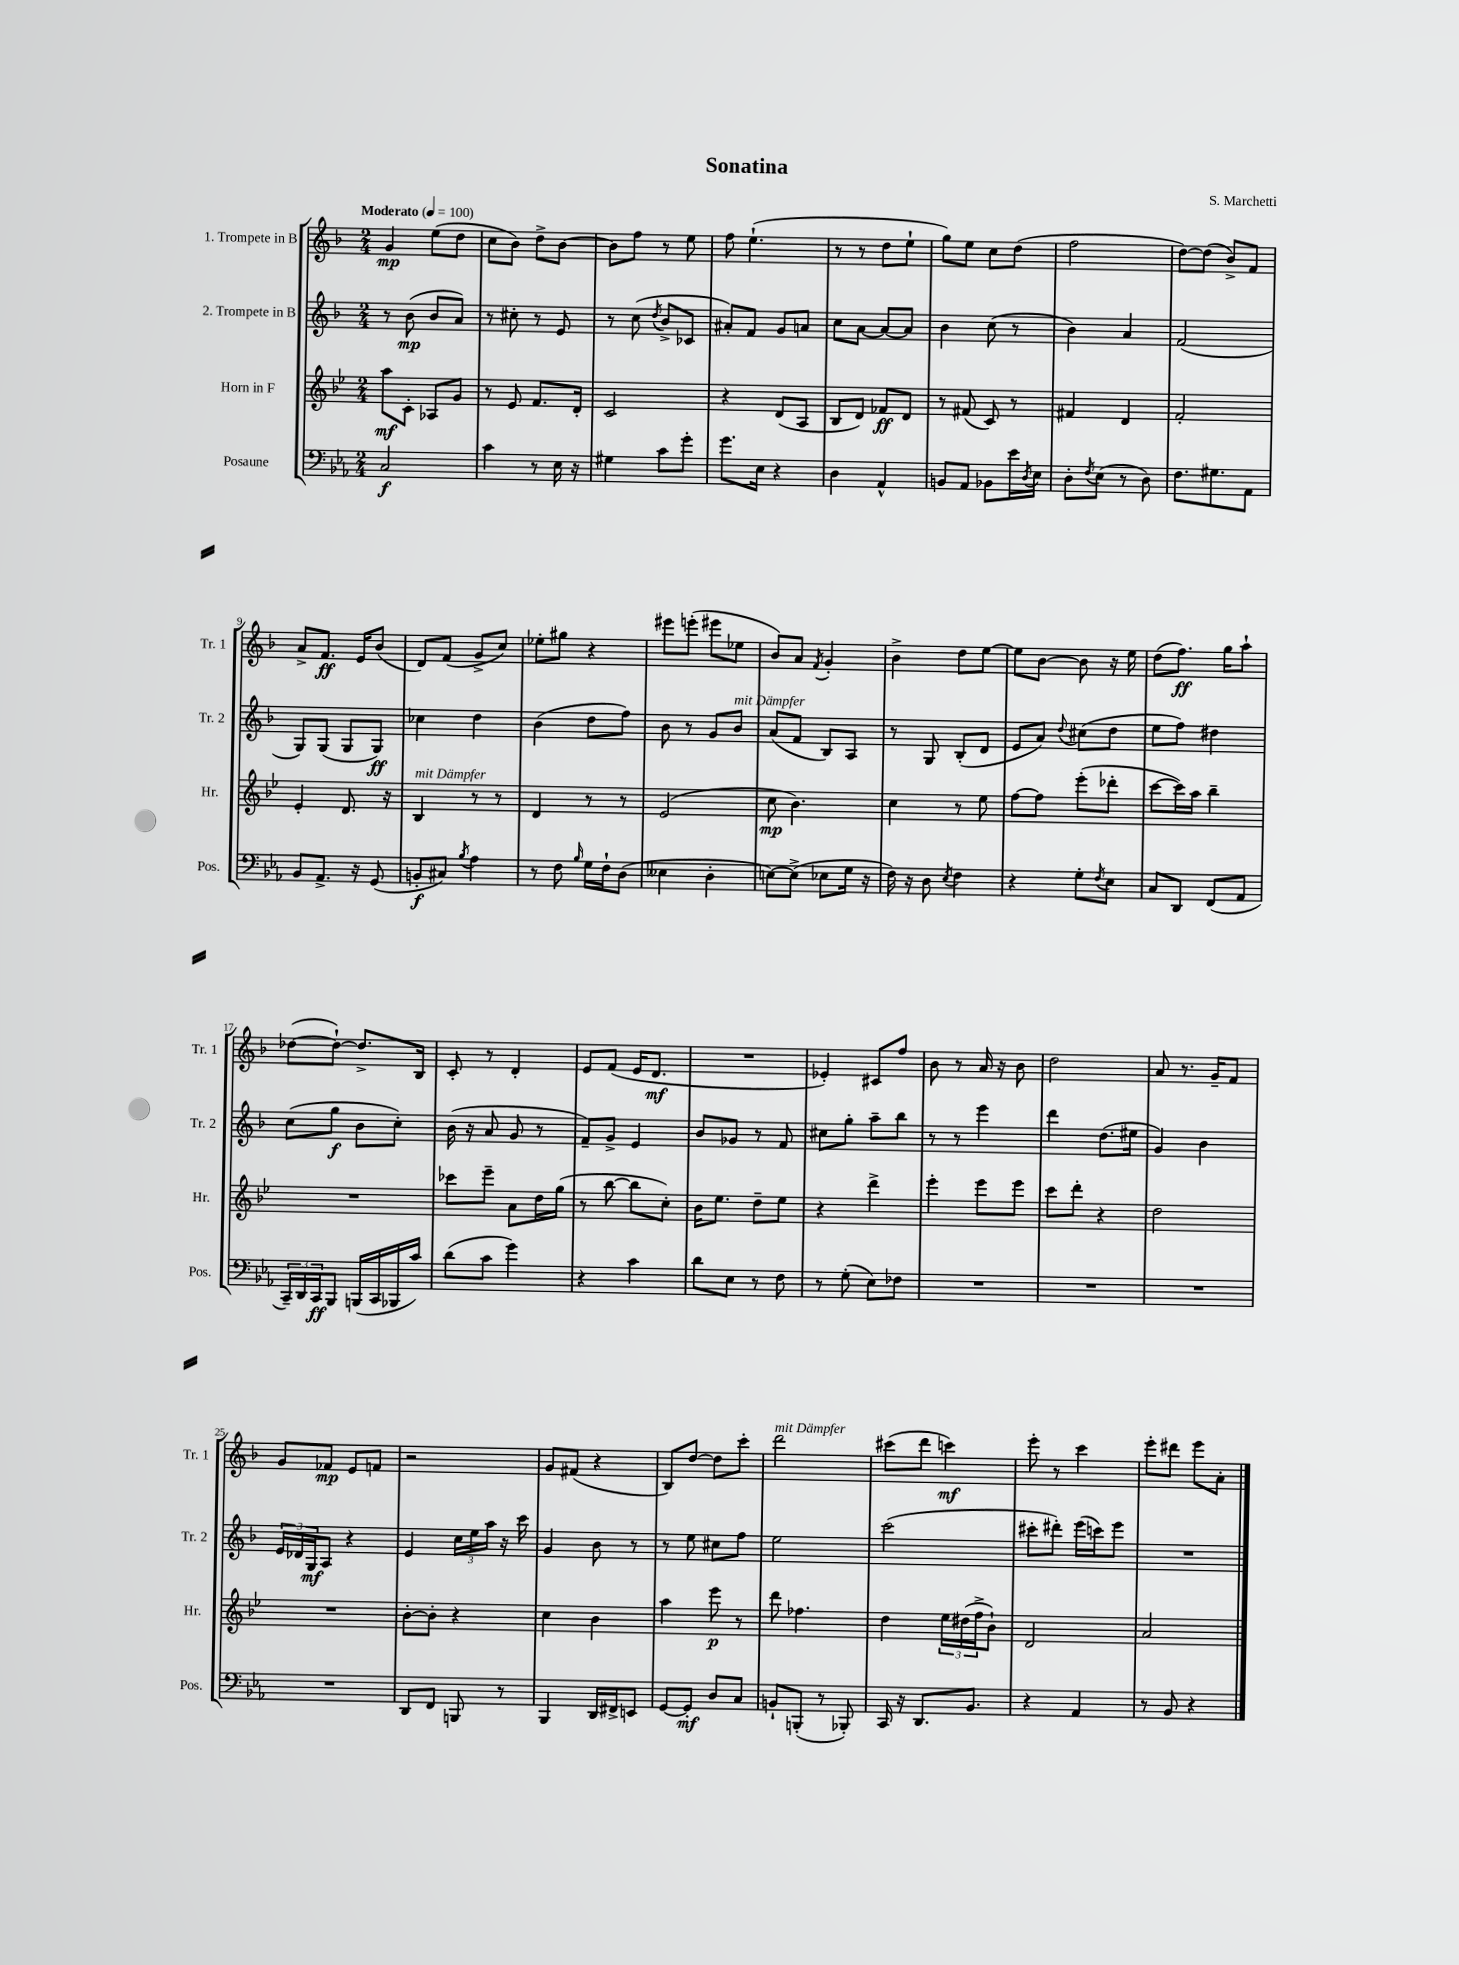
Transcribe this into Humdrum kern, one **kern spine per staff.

**kern	**dynam	**kern	**dynam	**kern	**dynam	**kern	**dynam
*part4	*part4	*part3	*part3	*part2	*part2	*part1	*part1
*staff4	*staff4	*staff3	*staff3	*staff2	*staff2	*staff1	*staff1
*I"Posaune	*	*I"Horn in F	*	*I"2. Trompete in B	*	*I"1. Trompete in B	*
*I'Pos.	*	*I'Hr.	*	*I'Tr. 2	*	*I'Tr. 1	*
*clefF4	*	*clefG2	*	*clefG2	*	*clefG2	*
*k[b-e-a-]	*	*k[b-e-]	*	*k[b-]	*	*k[b-]	*
*M2/4	*	*M2/4	*	*M2/4	*	*M2/4	*
*MM100	*	*MM100	*	*MM100	*	*MM100	*
=1	=1	=1	=1	=1	=1	=1	=1
!	!	!	!	!	!	!LO:TX:a:B:t=Moderato	!
2C/	f	8aa\L	mf	8r	.	4g/	mp
.	.	8c'\J	.	(8b-\	mp	.	.
.	.	8A-X/L	.	8b-/L	.	(8ee\L	.
.	.	8g/J	.	8a/J)	.	8dd\J	.
=2	=2	=2	=2	=2	=2	=2	=2
4c\	.	8r	.	8r	.	8cc\L	.
.	.	8e-/	.	8cc#X'\	.	8b-\J)	.
8r	.	8.f/L	.	8r	.	8dd^\L	.
16E-\	.	.	.	8e/	.	[8b-\J	.
16r	.	16d'/Jk	.	.	.	.	.
=3	=3	=3	=3	=3	=3	=3	=3
4G#X\	.	2c/	.	8r	.	8b-\L]	.
.	.	.	.	(8cc\	.	8ff\J	.
.	.	.	.	8qdd/	.	.	.
8c\L	.	.	.	8b-^/L	.	8r	.
8g'\J	.	.	.	8c-X/J	.	8ee\	.
=4	=4	=4	=4	=4	=4	=4	=4
8.g\L	.	4r	.	8a#X'/L)	.	8ff\	.
.	.	.	.	8f/J	.	(4.ee`\	.
16E-\Jk	.	.	.	.	.	.	.
4r	.	(8d/L	.	8g/L	.	.	.
.	.	8A/J	.	8an/J	.	.	.
=5	=5	=5	=5	=5	=5	=5	=5
4D\	.	8B-/L	.	8cc\L	.	8r	.
.	.	8d/J)	.	[8a\J	.	8r	.
4AA-^^/	.	8f-X/L	ff	8a/L_	.	8dd\L	.
.	.	8d/J	.	8a/J]	.	8ee`\J	.
=6	=6	=6	=6	=6	=6	=6	=6
8BBn/L	.	8r	.	4b-\	.	8gg\L)	.
8AA-/J	.	(8f#X/	.	.	.	8ee\J	.
8BB-X\L	.	8c/)	.	(8cc\	.	8cc\L	.
16e-\L	.	8r	.	8r	.	(8dd\J	.
8qD/	.	.	.	.	.	.	.
16E-\JJ	.	.	.	.	.	.	.
=7	=7	=7	=7	=7	=7	=7	=7
8D'\L	.	4f#X/	.	4b-\)	.	2ff\	.
8qF/	.	.	.	.	.	.	.
(8E-\J	.	.	.	.	.	.	.
8r	.	4d/	.	4a/	.	.	.
8D\)	.	.	.	.	.	.	.
=8	=8	=8	=8	=8	=8	=8	=8
8.F\L	.	2f'/	.	(2f/	.	[8dd\L)	.
.	.	.	.	.	.	(8dd\J]	.
8.G#X\	.	.	.	.	.	.	.
.	.	.	.	.	.	8b-^/L)	.
8AA-\J	.	.	.	.	.	8f/J	.
!!LO:LB:g=z
=9	=9	=9	=9	=9	=9	=9	=9
8BB-/L	.	4e-'/	.	8G/L)	.	8a^/L	.
8.AA-^/J	.	.	.	(8G/J	.	8.f/J	ff
.	.	8.d/	.	8G/L	.	.	.
16r	.	.	.	.	.	16e/KL	.
(8GG/	.	.	.	8G/J)	ff	(8b-/J	.
.	.	16r	.	.	.	.	.
=10	=10	=10	=10	=10	=10	=10	=10
!	!	!LO:TX:a:i:t=mit Dämpfer	!	!	!	!	!
8BBn'/L	f	4B-/	.	4cc-X\	.	8d/L)	.
8C#X/J)	.	.	.	.	.	(8f/J	.
8qB-/	.	.	.	.	.	.	.
4A-\	.	8r	.	4dd\	.	8g^/L	.
.	.	8r	.	.	.	8cc/J)	.
=11	=11	=11	=11	=11	=11	=11	=11
8r	.	4d/	.	(4b-\	.	8ee-X'\L	.
8F\	.	.	.	.	.	8gg#X\J	.
16qqB-/	.	.	.	.	.	.	.
16G\LL	.	8r	.	8dd\L	.	4r	.
16F`\J	.	.	.	.	.	.	.
(8D\J	.	8r	.	8ff\J)	.	.	.
=12	=12	=12	=12	=12	=12	=12	=12
4E--X\	.	(2e-/	.	8b-\	.	8eee#X\L	.
.	.	.	.	8r	.	(8eeen'\J	.
4D'\	.	.	.	8g/L	.	8eee#X\L	.
!	!	!	!	!LO:TX:a:i:t=mit Dämpfer	!	!	!
.	.	.	.	8b-/J	.	8ee-X\J	.
=13	=13	=13	=13	=13	=13	=13	=13
[8En\L)	.	8cc\	mp	(8a/L	.	8b-/L)	.
(8E^\J]	.	4.b-\)	.	8f/J	.	8a/J	.
.	.	.	.	.	.	8qf/	.
8E-X\L	.	.	.	8B-/L)	.	4g'/	.
16G\Jk	.	.	.	8A/J	.	.	.
16r	.	.	.	.	.	.	.
=14	=14	=14	=14	=14	=14	=14	=14
16F\)	.	4cc\	.	8r	.	4b-^\	.
16r	.	.	.	.	.	.	.
8D\	.	.	.	8G/	.	.	.
8qE-/	.	.	.	.	.	.	.
4F\	.	8r	.	(8B-'/L	.	8dd\L	.
.	.	8ee-\	.	8d/J	.	[8ee\J	.
=15	=15	=15	=15	=15	=15	=15	=15
4r	.	[8ff\L	.	8e/L	.	8ee\L]	.
.	.	8ff\J]	.	8a/J)	.	[8b-\J	.
.	.	.	.	8qqdd/	.	.	.
8G'\L	.	(8eee-'\L	.	(8cc#X\L	.	8b-\]	.
8qF/	.	.	.	.	.	.	.
8E-\J	.	8ddd-X'\J	.	8dd\J	.	16r	.
.	.	.	.	.	.	16ee\	.
=16	=16	=16	=16	=16	=16	=16	=16
8C/L	.	[8ccc\L	.	8ee\L	.	(8dd\L	.
8DD/J	.	16ccc\L])	.	8ff\J)	.	8.ff\J)	ff
.	.	16aa\JJ	.	.	.	.	.
(8FF/L	.	4bb-~\	.	4dd#X\	.	.	.
.	.	.	.	.	.	16gg\KL	.
8AA-/J	.	.	.	.	.	8aa`\J	.
!!LO:LB:g=z
=17	=17	=17	=17	=17	=17	=17	=17
24CC~/LL)	.	2r	.	(8cc\L	.	([8dd-X\L	.
24DD/	.	.	.	.	.	.	.
24CC/J	ff	.	.	.	.	.	.
8BBB-/J	.	.	.	8gg\J	f	8dd-`\J_)	.
(16BBBn/LL	.	.	.	8b-\L	.	8.dd-^/L]	.
16CC/	.	.	.	.	.	.	.
16BBB-X/	.	.	.	8cc'\J)	.	.	.
16c/JJ)	.	.	.	.	.	16B-/Jk	.
=18	=18	=18	=18	=18	=18	=18	=18
(8d\L	.	8ccc-X\L	.	(16b-\	.	8c'/	.
.	.	.	.	16r	.	.	.
8c\J	.	8eee-~\J	.	8a/	.	8r	.
4g\)	.	8a\L	.	8g/	.	4d'/	.
.	.	16dd\L	.	8r	.	.	.
.	.	(16gg\JJ	.	.	.	.	.
=19	=19	=19	=19	=19	=19	=19	=19
4r	.	8r	.	8f~/L)	.	8e/L	.
.	.	[8bb-\	.	8g^/J	.	(8f/J	.
4c\	.	8bb-\L]	.	4e/	.	16e/KL	.
.	.	.	.	.	.	8.d/J	mf
.	.	8cc'\J)	.	.	.	.	.
=20	=20	=20	=20	=20	=20	=20	=20
8d\L	.	16b-\KL	.	8b-/L	.	2r	.
.	.	8.ee-\J	.	.	.	.	.
8E-\J	.	.	.	8g-X/J	.	.	.
8r	.	8dd~\L	.	8r	.	.	.
8F\	.	8ee-\J	.	8f/	.	.	.
=21	=21	=21	=21	=21	=21	=21	=21
8r	.	4r	.	8cc#X\L	.	4e-X'/)	.
(8G'\	.	.	.	8gg'\J	.	.	.
8E-\L)	.	4ddd^\	.	8aa~\L	.	8c#X/L	.
8F-X\J	.	.	.	8bb-\J	.	8ff/J	.
=22	=22	=22	=22	=22	=22	=22	=22
2r	.	4eee-'\	.	8r	.	8b-\	.
.	.	.	.	8r	.	8r	.
.	.	8eee-\L	.	4eee\	.	16a/	.
.	.	.	.	.	.	16r	.
.	.	8eee-\J	.	.	.	8b-\	.
=23	=23	=23	=23	=23	=23	=23	=23
2r	.	8ccc\L	.	4ddd\	.	2dd\	.
.	.	8ddd'\J	.	.	.	.	.
.	.	4r	.	(8.dd\L	.	.	.
.	.	.	.	16ee#X\Jk	.	.	.
=24	=24	=24	=24	=24	=24	=24	=24
2r	.	2dd\	.	4g/)	.	8a/	.
.	.	.	.	.	.	8.r	.
.	.	.	.	4b-\	.	.	.
.	.	.	.	.	.	16g~/KL	.
.	.	.	.	.	.	8f/J	.
!!LO:LB:g=z
=25	=25	=25	=25	=25	=25	=25	=25
2r	.	2r	.	24e/LL	.	8g/L	.
.	.	.	.	24d-X/	.	.	.
.	.	.	.	24G/J	mf	.	.
.	.	.	.	8A/J	.	8f-X/J	mp
.	.	.	.	4r	.	8e/L	.
.	.	.	.	.	.	8fn/J	.
=26	=26	=26	=26	=26	=26	=26	=26
8DD/L	.	[8b-'\L	.	4e/	.	2r	.
8FF/J	.	8b-'\J]	.	.	.	.	.
8BBBn/	.	4r	.	24cc\LL	.	.	.
.	.	.	.	24ee\	.	.	.
.	.	.	.	24aa\JJ	.	.	.
8r	.	.	.	16r	.	.	.
.	.	.	.	16ccc\	.	.	.
=27	=27	=27	=27	=27	=27	=27	=27
4BBB-/	.	4cc\	.	4g/	.	8g/L	.
.	.	.	.	.	.	(8f#X/J	.
16DD/LL	.	4b-\	.	8b-\	.	4r	.
16FF#X^/J	.	.	.	.	.	.	.
8EEn/J	.	.	.	8r	.	.	.
=28	=28	=28	=28	=28	=28	=28	=28
[8GG/L	.	4aa\	.	8r	.	8B-/L)	.
8GG'/J]	mf	.	.	8ee\	.	[8dd/J	.
8D/L	.	8eee-\	p	8cc#X\L	.	8dd\L]	.
8C/J	.	8r	.	8ff\J	.	8ccc'\J	.
=29	=29	=29	=29	=29	=29	=29	=29
!	!	!	!	!	!	!LO:TX:a:i:t=mit Dämpfer	!
8BBn`/L	.	8ddd\	.	2ee\	.	2ddd\	.
(8BBBn'/J	.	4.ff-X\	.	.	.	.	.
8r	.	.	.	.	.	.	.
8BBB-X'/)	.	.	.	.	.	.	.
=30	=30	=30	=30	=30	=30	=30	=30
16CC/	.	4dd\	.	(2ccc\	.	(8ccc#X\L	.
16r	.	.	.	.	.	.	.
8.DD/L	.	.	.	.	.	8ddd\J	.
.	.	24ee-\LL	.	.	.	4cccn\)	mf
.	.	(24dd#X\	.	.	.	.	.
8.BB-/J	.	.	.	.	.	.	.
.	.	24ff^\J	.	.	.	.	.
.	.	8b-`\J)	.	.	.	.	.
=31	=31	=31	=31	=31	=31	=31	=31
4r	.	2d/	.	8ccc#X'\L	.	8eee'\	.
.	.	.	.	8ddd#X'\J)	.	8r	.
4AA-/	.	.	.	(16eee\LL	.	4ccc\	.
.	.	.	.	16cccn\J)	.	.	.
.	.	.	.	8eee\J	.	.	.
=32	=32	=32	=32	=32	=32	=32	=32
8r	.	2a/	.	2r	.	8eee'\L	.
8BB-/	.	.	.	.	.	8ddd#X\J	.
4r	.	.	.	.	.	8eee\L	.
.	.	.	.	.	.	8a'\J	.
==	==	==	==	==	==	==	==
*-	*-	*-	*-	*-	*-	*-	*-
